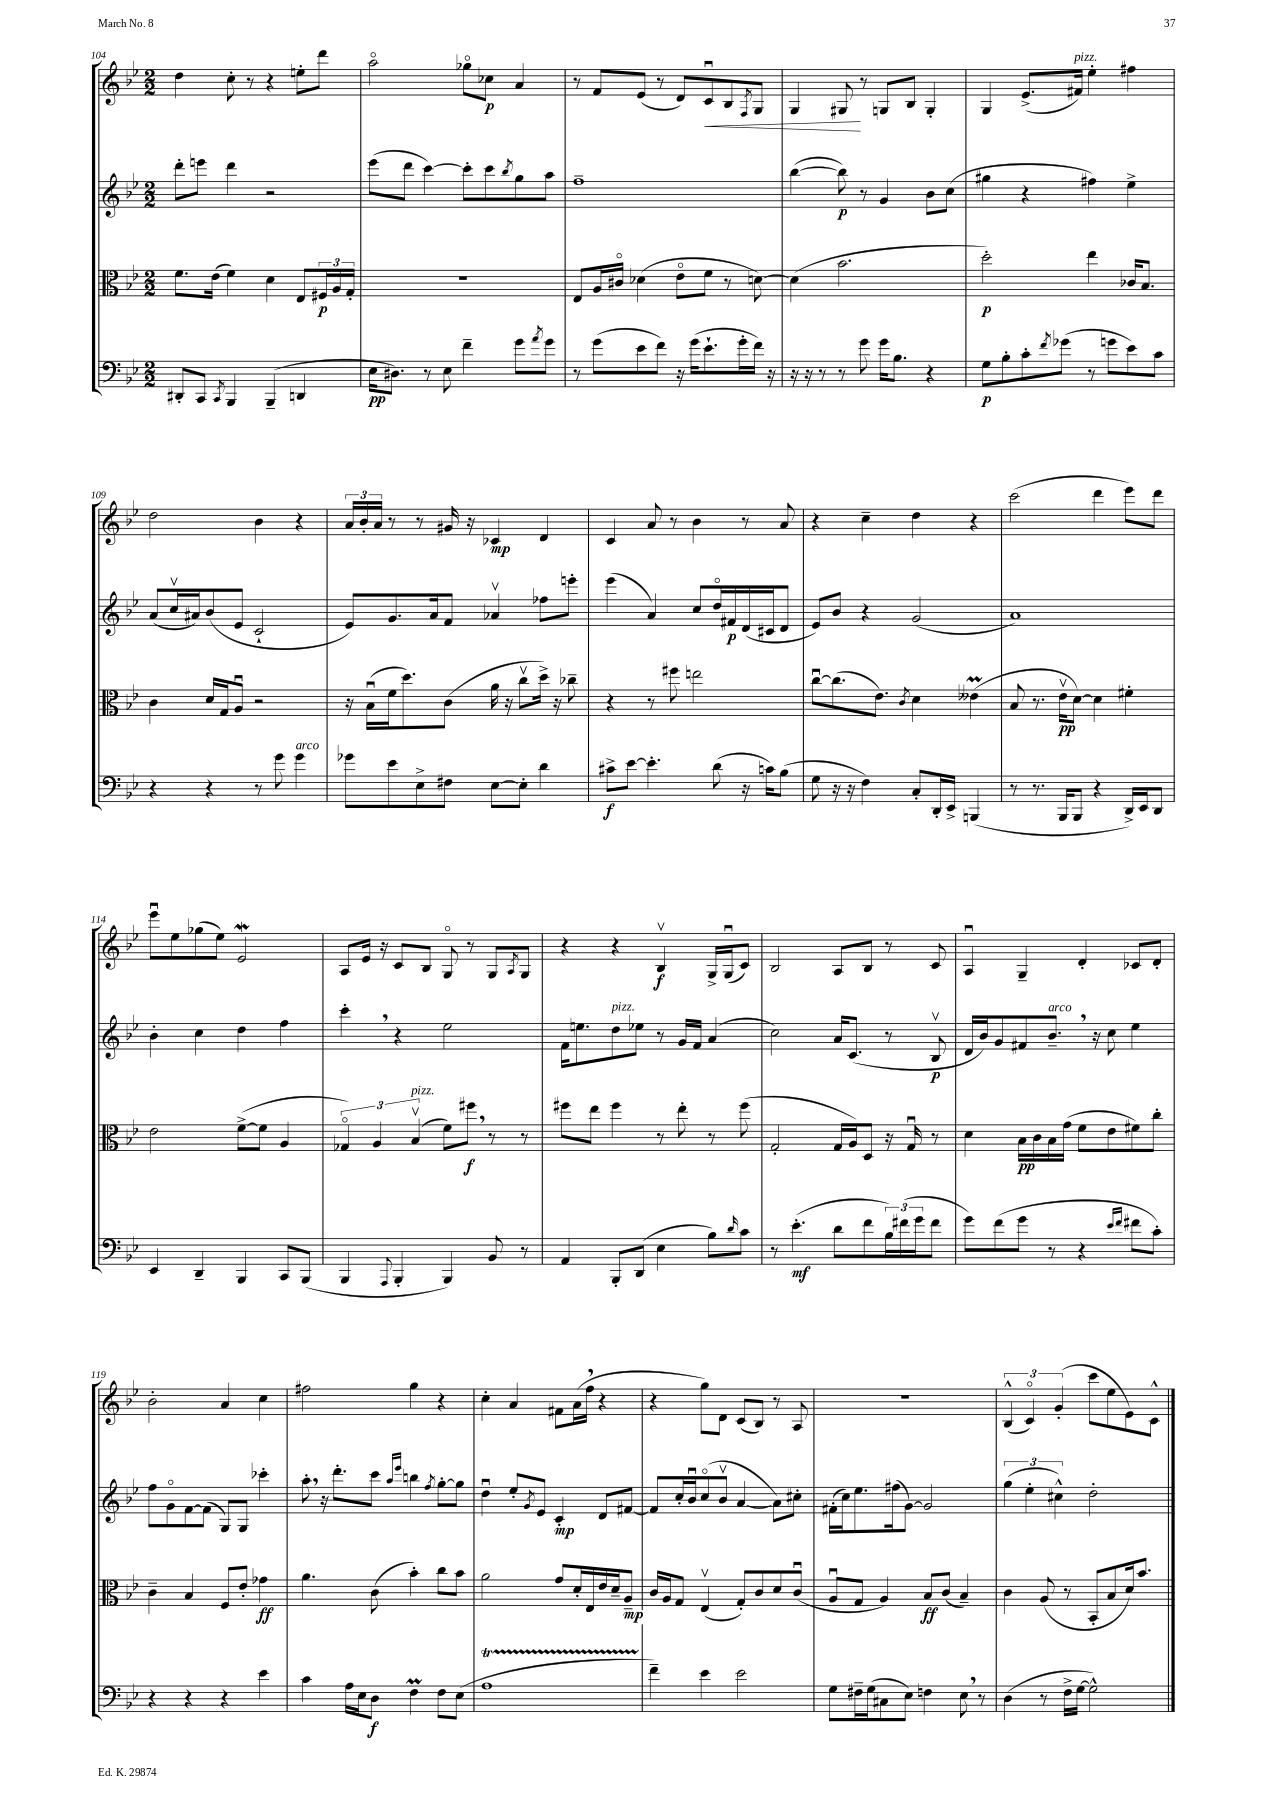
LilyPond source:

<<
\new StaffGroup <<
\new Staff = "s0" {
    \clef treble \key bes \major \numericTimeSignature \time 2/2
    d''4 c''8-. r8 r4 e''8-. d'''8 |
    a''2\flageolet ges''8\flageolet ces''8\p a'4 |
    r8 f'8 ees'8( r8 d'8) c'8\downbow\< bes8 \acciaccatura { f8 } g8 |
    g4 gis8\! r8 g8 bes8 g4-. |
    g4 ees'8.->( fis'16^\markup { \italic "pizz." }) ees''4-. fis''4 |
    d''2 bes'4 r4 |
    \tuplet 3/2 { a'16 bes'16-. a'16 } r8 r8 gis'16 r16 ces'4\mp d'4 |
    c'4 a'8 r8 bes'4 r8 a'8 |
    r4 c''4-- d''4 r4 |
    c'''2( d'''4 ees'''8) d'''8 |
    ees'''8\downbow ees''8 ges''8( ees''8) ees'2\mordent |
    a8 ees'16 r16 c'8 bes8 g8\flageolet r8 g8 \acciaccatura { a8 } g8 |
    r4 r4 bes4\upbow\f g16-> g16\downbow( c'8) |
    bes2 a8 bes8 r8 c'8 |
    a4\downbow g4-- d'4-. ces'8 d'8-. |
    bes'2-. a'4 c''4 |
    fis''2 g''4 r4 |
    c''4-. a'4 fis'8 a'16( f''16 \breathe r4 |
    r4 g''8) d'8 c'8( bes8) r8 a8 |
    R1 |
    \tuplet 3/2 { bes4-^( c'4\flageolet) g'4-.( } c'''8 ees''8 ees'8) c'8-^ \bar "|." |
}
\new Staff = "s1" {
    \clef treble \key bes \major \numericTimeSignature \time 2/2
    d'''8-. e'''8 d'''4 r2 |
    ees'''8( d'''8 c'''4~) c'''8-. c'''8 \acciaccatura { bes''8 } g''8 a''8 |
    f''1-- |
    bes''4~( bes''8\p) r8 g'4 bes'8 c''8( |
    gis''4 r4 fis''4) ees''4-> |
    a'8( c''16\upbow ais'16) bes'8( ees'8 c'2-! |
    ees'8) g'8. a'16 f'8 aes'4\upbow fes''8 e'''8-. |
    ees'''4( a'4) c''8 d''16\flageolet fis'16\p d'16( cis'16 d'8 |
    ees'8) bes'8 r4 g'2( |
    a'1) |
    bes'4-. c''4 d''4 f''4 |
    c'''4-. \breathe r4 ees''2 |
    f'16 e''8. d''8^\markup { \italic "pizz." } ees''8 r8 g'16 f'16 a'4( |
    c''2) a'16 c'8.( r8 bes8\upbow\p |
    d'16 bes'16) g'8 fis'8 bes'8.--^\markup { \italic "arco" } \breathe r16 c''8 ees''4 |
    f''8 g'8\flageolet f'8~ f'8( g8) g8 ces'''4-. |
    a''8-. \breathe r16 d'''8.-. c'''8 \grace { a''16 ees'''16 } b''4 \acciaccatura { f''8 } g''8~-. g''8 |
    d''4\downbow ees''8-. \acciaccatura { g'8 } ees'8 c'4-.\mp d'8 fis'8~ |
    fis'8 c''16-. bes'16\downbow c''8\flageolet( bes'8\upbow a'4~ a'8) cis''8-. |
    fis'16-.( c''16) ees''8. fis''16( g'8~) g'2 |
    \tuplet 3/2 { g''4( ees''4-. cis''4-^) } d''2-. \bar "|." |
}
\new Staff = "s2" {
    \clef alto \key bes \major \numericTimeSignature \time 2/2
    f'8. ees'16( f'4) d'4 ees8 \tuplet 3/2 { fis16\p a16 g16-. } |
    r1 |
    ees8 a16 cis'16\flageolet des'4( ees'8\flageolet f'8 r8 d'8~) |
    d'4( bes'2. |
    d''2-.\p) ees''4 ces'16 bes8. |
    c'4 d'16 g16 a8\downbow r2 |
    r16 bes16\downbow( f'16 d''8.) c'8( a'16 r16 c''8\upbow d''16->) r16 ces''8-- |
    r4 r8 fis''8 e''2 |
    c''8~\downbow c''8.( ees'8.) \acciaccatura { c'8 } d'4 eeses'4\prall( |
    bes8 r8. ees'16\upbow\pp d'8~) d'4 fis'4-. |
    ees'2 f'8~->( f'8 a4 |
    \tuplet 3/2 { ges4\flageolet) a4 bes4\upbow^\markup { \italic "pizz." }( } f'8) fis''8\f \breathe r8 r8 |
    fis''8 ees''8 fis''4 r8 ees''8-. r8 fis''8( |
    g2-. g16 a16) d8 r16 g16\downbow r8 |
    d'4 bes16\pp c'16 bes16 g'16( f'8 ees'8 fis'8) c''8-. |
    c'4-- bes4 f8 ees'8-. ges'4\ff |
    a'4. c'8( bes'4-.) c''8 bes'8 |
    a'2 g'8 d'16-. ees16 ees'16 d'16-- a8--\mp |
    c'16 a16 g8 ees4\upbow( g8-.) c'8 d'8 c'8\downbow( |
    a8\downbow g8 a4) bes8\ff c'8( bes4--) |
    c'4 a8( r8 bes,8-. bes8 d'16) bes'8. \bar "|." |
}
\new Staff = "s3" {
    \clef bass \key bes \major \numericTimeSignature \time 2/2
    dis,8-. c,8 \acciaccatura { c,8 } bes,,4 bes,,4--( d,4 |
    ees16\pp dis8.) r8 ees8 f'4-- g'8 \acciaccatura { a'8 } g'8 |
    r8 g'8( ees'8 f'8) r16 g'16( ees'8.-! g'16-. f'16) r16 |
    r16 r16 r8 r8 g'8 g'16 bes8. r4 |
    g8\p bes8-. c'8-. \acciaccatura { f'8 } ges'8( r8 g'8 ees'8) c'8 |
    r4 r4 r8 g'8 g'4^\markup { \italic "arco" } |
    ges'8 ees'8 ees8-> fis8 ees8~ ees8-. d'4 |
    cis'8->\f ees'8~ ees'4.-. d'8( r16 c'16) bes8( |
    g8 r16 r16 f4) c8-. d,16-. ees,16-> b,,4( |
    r8 r8. bes,,16 bes,,8 r4 d,16->) ees,16 d,8 |
    ees,4 d,4-- bes,,4 c,8 bes,,8( |
    bes,,4 \appoggiatura { a,,8 } bes,,4-. bes,,4) bes,8 r8 |
    a,4 bes,,8-. d,8( ees4 bes8) \grace { d'16 } c'8 |
    r8 ees'4.-.\mf( d'8 f'8 \tuplet 3/2 { bes16) fis'16( g'16 } fis'8 |
    g'8) f'8( g'8 r8 r4 \grace { ees'16 f'16 } fis'8 c'8-.) |
    r4 r4 r4 ees'4 |
    c'4 a16 ees16 d8\f f4\prall f8 ees8( |
    a1\startTrillSpan |
    f'4--\stopTrillSpan) ees'4 ees'2 |
    g8 fis16-- g16( cis8 ees8) f4 ees8 \breathe r8 |
    d4( r8 f16-> g16~ g2-^) \bar "|." |
}
>>
>>
\layout { \context { \Score currentBarNumber = #104 } }
